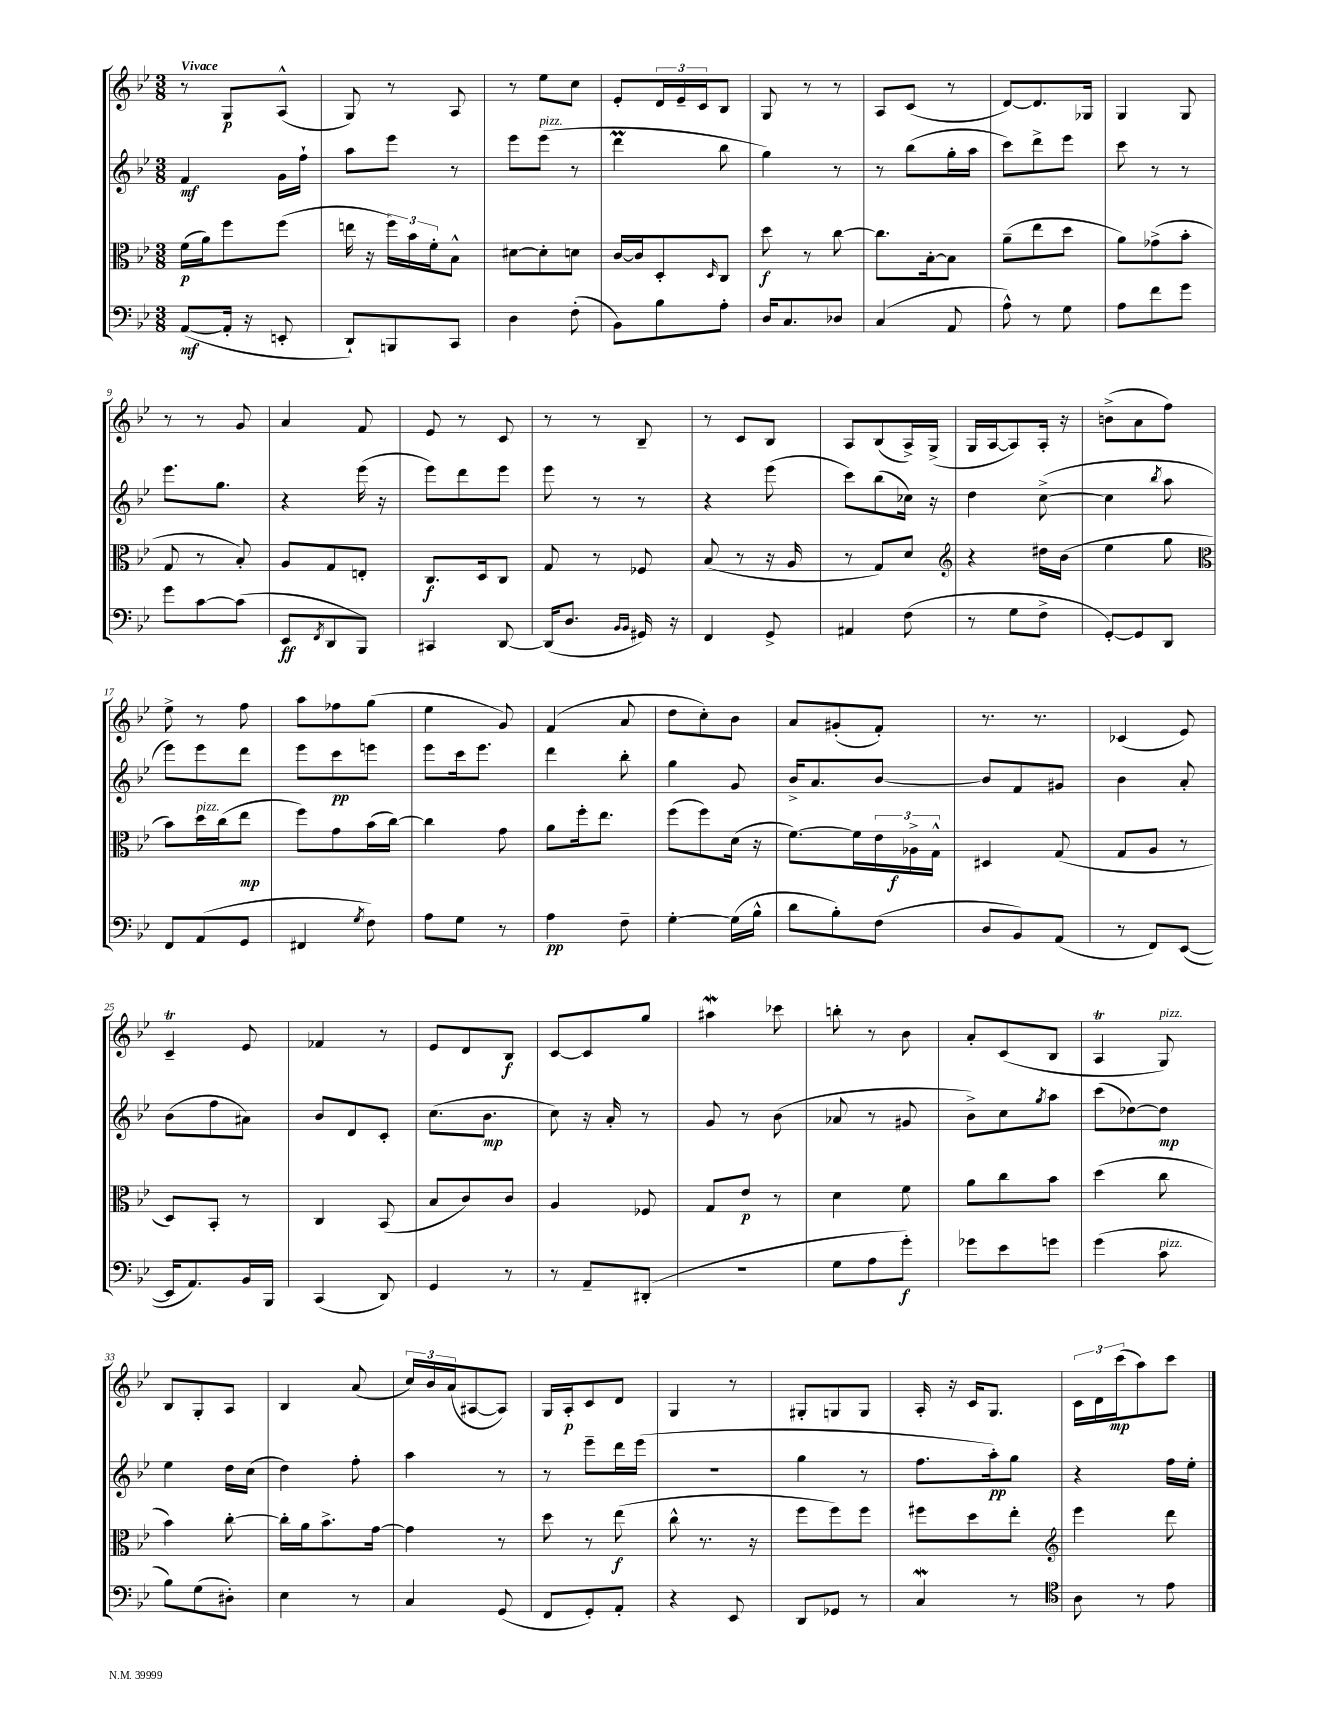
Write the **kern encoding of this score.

**kern	**kern	**kern	**kern
*staff4	*staff3	*staff2	*staff1
*clefF4	*clefC3	*clefG2	*clefG2
*k[b-e-]	*k[b-e-]	*k[b-e-]	*k[b-e-]
*M3/8	*M3/8	*M3/8	*M3/8
([8AA	(16f	4f	8r
.	16a)	.	.
16AA']	8ff	.	8G
16r	.	.	.
8EE'	(8ff	16g	(8A^^
.	.	16ff`	.
=	=	=	=
8DD`)	16ee	8aa	8G)
.	16r	.	.
8BBB	24ff)	8eee-	8r
.	24b-	.	.
.	24f'	.	.
8CC	8B-^^	8r	8A
=	=	=	=
4D	[8d#	8eee-	8r
.	8d#']	(8eee-	8ee-
(8F'	8d	8r	8cc
=	=	=	=
8BB-)	[16c	4ddd	8e-'
.	16c]	.	.
8B-	8D'	.	24d
.	.	.	24e-~
.	.	.	24c
.	16qqD	.	.
8A'	8C	8bb-	8B-
=	=	=	=
16D	8dd	4gg)	8G
8.C	.	.	.
.	8r	.	8r
8D-	[8cc	8r	8r
=	=	=	=
(4C	8.cc]	8r	8A
.	.	(8bb-	(8c
.	[16B-'	.	.
8AA	8B-]	16gg'	8r
.	.	16aa	.
=	=	=	=
8A^^)	(8a~	8ccc)	[8d)
8r	8ee-	8ddd^	8.d]
8G	8dd	8eee-	.
.	.	.	16G-
=	=	=	=
8A	8a)	8ccc	4G
8f	(8g-^	8r	.
8g	8b-'	8r	8G
=	=	=	=
8g	8G	8.eee-	8r
[8c	8r	.	8r
.	.	8.gg	.
(8c]	8B-')	.	8g
=	=	=	=
8EE-	8A	4r	4a
8qFF	.	.	.
8DD	8G	.	.
8BBB-)	8E'	(16eee-	8f
.	.	16r	.
=	=	=	=
4CC#	8.C	8eee-)	8e-
.	.	8ddd	8r
.	16D	.	.
[8DD	8C	8eee-	8c
=	=	=	=
(16DD]	8G	8eee-	8r
8.D	.	.	.
.	8r	8r	8r
16qqBB-	.	.	.
16qqBB-	.	.	.
16GG#)	8F-	8r	8B-~
16r	.	.	.
=	=	=	=
4FF	(8B-	4r	8r
.	8r	.	8c
8GG^	16r	(8eee-	8B-
.	16A	.	.
=	=	=	=
4AA#	8r	8ccc)	8A
.	8G)	(8bb-	(8B-
(8F	8d	16cc-)	16A^)
.	.	16r	(16G^
=	=	=	=
*	*clefG2	*	*
8r	4r	4dd	16G
.	.	.	[16A
8G	.	.	8A])
8F^	16dd#	([8cc^	16A'
.	(16b-	.	16r
=	=	=	=
[8GG')	4ee-	4cc]	(8b^
8GG]	.	.	8a
.	.	8qbb-	.
8DD	8gg	8aa	8ff)
=	=	=	=
*	*clefC3	*	*
8FF	8b-)	8eee-)	8ee-^
(8AA	16dd	8eee-	8r
.	(16cc	.	.
8GG	8ee-	8ddd	8ff
=	=	=	=
4FF#	8ff)	8eee-	8aa
.	8g	8ccc	8ff-
8qG	.	.	.
8F)	(16b-	8eee	(8gg
.	[16cc)	.	.
=	=	=	=
8A	4cc]	8eee-	4ee-
8G	.	16ccc	.
.	.	8.eee-	.
8r	8g	.	8g)
=	=	=	=
4A	8a	4ddd	(4f
.	16ff'	.	.
.	8.ee-	.	.
8F~	.	8bb-'	8a
=	=	=	=
[4G'	(8ff	4gg	8dd
.	8ff)	.	8cc')
(16G]	(16d	8g	8b-
16B-^^	16r	.	.
=	=	=	=
8d	[8.f)	16b-^	8a
.	.	8.a	.
8B-')	.	.	(8g#'
.	16f]	.	.
(8F	24e-	[8b-	8f')
.	24A-^	.	.
.	24G^^	.	.
=	=	=	=
8D	4D#	8b-]	8.r
8BB-)	.	8f	.
.	.	.	8.r
(8AA	(8G	8g#	.
=	=	=	=
8r	8G	4b-	(4c-
8FF)	8A	.	.
([8EE-	8r	8a'	8e-)
=	=	=	=
16EE-]	8D)	(8b-	4c~
8.AA)	.	.	.
.	8BB-'	8ff	.
16BB-	8r	8a#)	8e-
16BBB-	.	.	.
=	=	=	=
(4CC	4C	8b-	4f-
.	.	8d	.
8DD)	(8BB-	8c'	8r
=	=	=	=
4GG	8B-	(8.cc	8e-
.	8c)	.	8d
.	.	8.b-	.
8r	8c	.	8B-
=	=	=	=
8r	4A	8cc)	[8c
8AA~	.	16r	8c]
.	.	16a'	.
(8DD#'	8F-	8r	8gg
=	=	=	=
4.r	8G	8g	4aa#
.	8e-	8r	.
.	8r	(8b-	8ccc-
=	=	=	=
8G	4d	8a-	8bb'
8A	.	8r	8r
8g')	8f	8g#	8b-
=	=	=	=
8g-	8a	8b-^)	8a'
8e-	8cc	8cc	(8c
.	.	8qgg	.
8g	8b-	8aa	8B-
=	=	=	=
(4g	(4dd	(8ccc	4A
.	.	[8dd-)	.
8c	8cc	8dd-]	8G)
=	=	=	=
8B-)	4b-)	4ee-	8B-
(8G	.	.	8G'
8D#')	[8cc'	16dd	8A
.	.	(16cc	.
=	=	=	=
4E-	16cc']	4dd)	4B-
.	16a	.	.
.	8.b-^	.	.
8r	.	8ff'	(8a
.	[16g	.	.
=	=	=	=
4C	4g]	4aa	24cc)
.	.	.	24b-
.	.	.	(24a
.	.	.	[8A#
(8GG	8r	8r	8A#])
=	=	=	=
8FF	8dd	8r	16G
.	.	.	16A'
8GG')	8r	8eee-~	8c
8AA'	(8ee-	16ddd	8d
.	.	(16eee-	.
=	=	=	=
4r	8cc^^	4.r	4G
.	8.r	.	.
8EE-	.	.	8r
.	16r	.	.
=	=	=	=
8DD	8ff	4gg	8G#'
8GG-	8ff)	.	8G
8r	8ff	8r	8G
=	=	=	=
4C	8ff#	8.ff	16A'
.	.	.	16r
.	8dd	.	16c
.	.	16aa')	8.G
8r	8ee-'	8gg	.
=	=	=	=
*clefC4	*clefG2	*	*
8A	4eee-	4r	24c
.	.	.	24d
.	.	.	(24ccc
8r	.	.	8aa)
8e-	8ddd	16ff	8ccc
.	.	16ee-'	.
==	==	==	==
*-	*-	*-	*-
